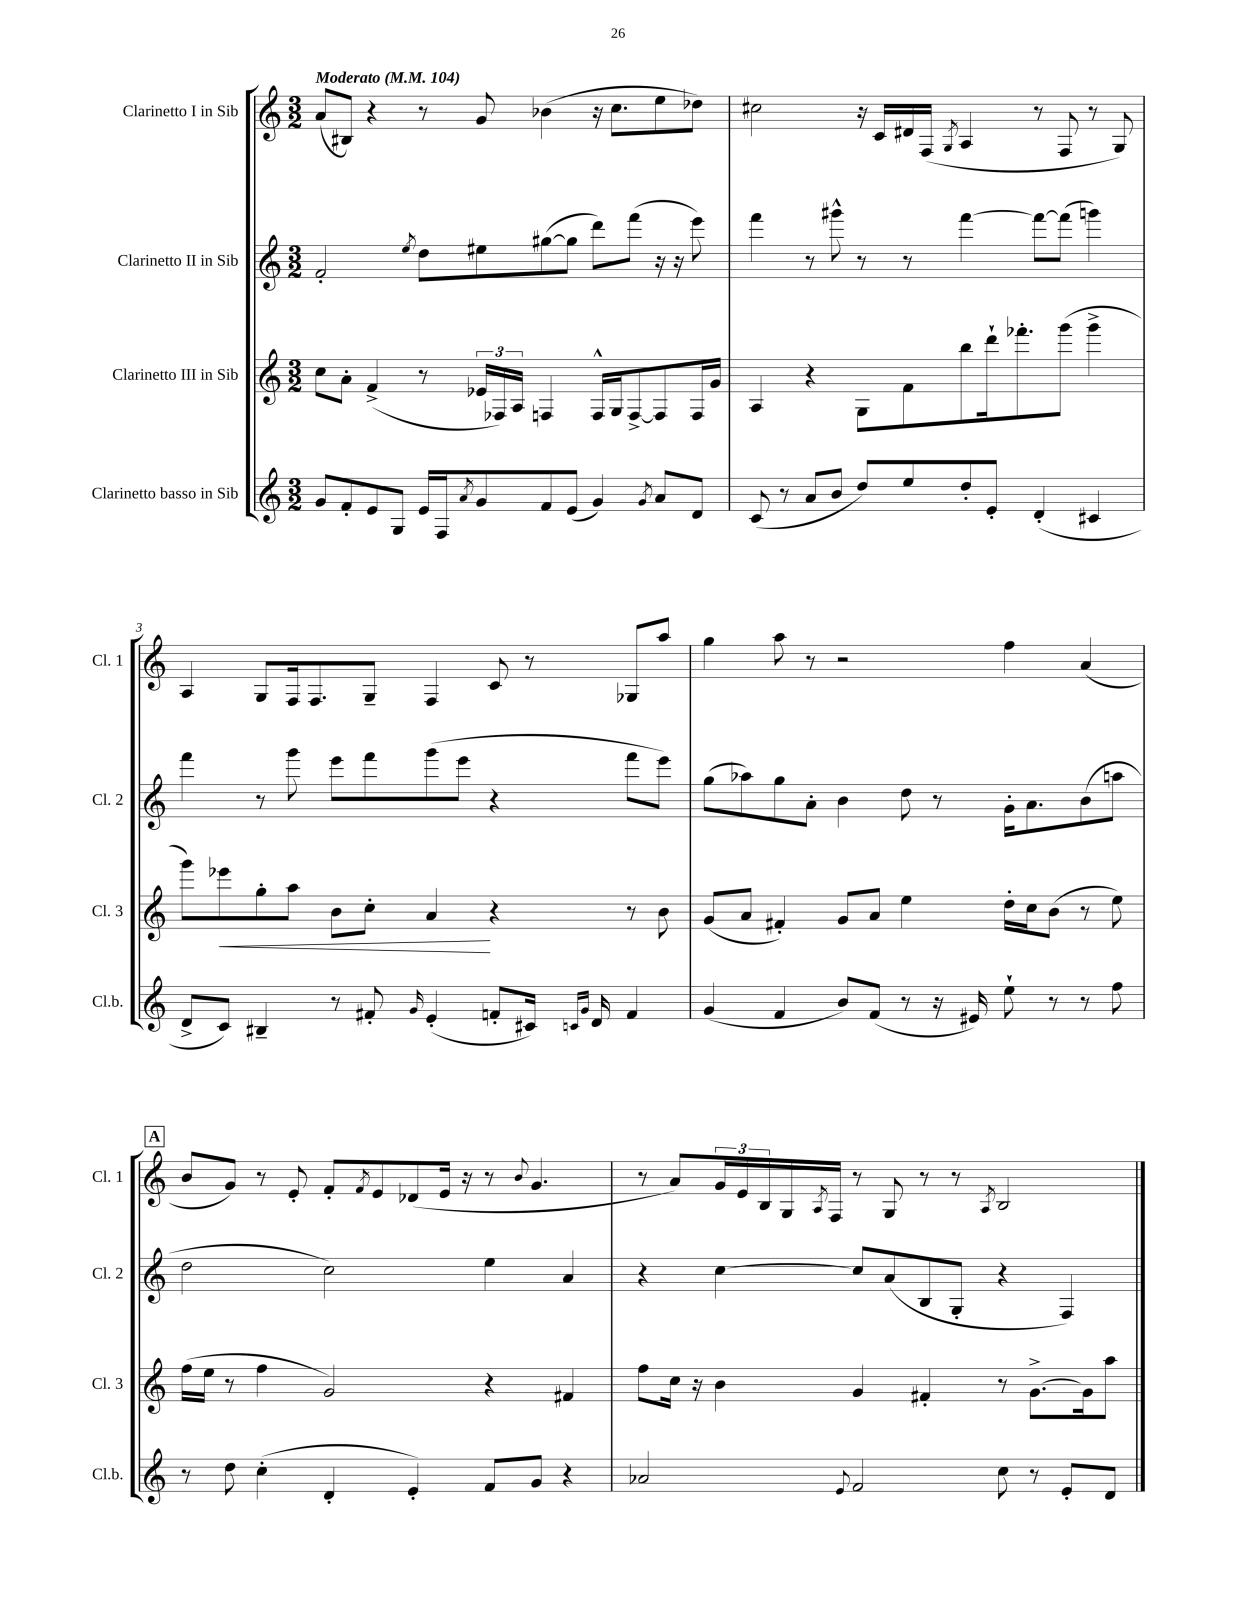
<<
\new StaffGroup <<
\new Staff = "s0" \with { instrumentName = "Clarinetto I in Sib" shortInstrumentName = "Cl. 1" } {
    \clef treble \key c \major \numericTimeSignature \time 3/2 \tempo "Moderato" 4 = 104
    a'8( bis8) r4 r8 g'8 bes'4( r16 c''8. e''8 des''8) |
    cis''2 r16 c'16 dis'16 f16( \acciaccatura { g8 } a4 r8 f8 r8 g8) |
    a4 g8 f16 f8. g8-- f4 c'8 r8 ges8 a''8 |
    g''4 a''8 r8 r2 f''4 a'4( |
    \mark \markup { \box "A" } b'8 g'8) r8 e'8-. f'8-. \acciaccatura { f'8 } e'8 des'8( e'16 r16 r8 \appoggiatura { b'8 } g'4. |
    r8 a'8) \tuplet 3/2 { g'16 e'16 b16 } g16 \acciaccatura { a8 } f16 r8 g8 r8 r8 \acciaccatura { a8 } b2 \bar "|." |
}
\new Staff = "s1" \with { instrumentName = "Clarinetto II in Sib" shortInstrumentName = "Cl. 2" } {
    \clef treble \key c \major \numericTimeSignature \time 3/2
    f'2-. \acciaccatura { e''8 } d''8 eis''8 gis''8~( gis''8 d'''8) f'''8( r16 r16 e'''8) |
    f'''4 r8 gis'''8-^ r8 r8 f'''4~ f'''8~ f'''8( g'''4) |
    f'''4 r8 g'''8 e'''8 f'''8 g'''8( e'''8 r4 f'''8 e'''8) |
    g''8( aes''8) g''8 a'8-. b'4 d''8 r8 g'16-. a'8. b'8( a''8 |
    \mark \markup { \box "A" } d''2 c''2) e''4 a'4 |
    r4 c''4~ c''8 a'8( b8 g8-. r4 f4) \bar "|." |
}
\new Staff = "s2" \with { instrumentName = "Clarinetto III in Sib" shortInstrumentName = "Cl. 3" } {
    \clef treble \key c \major \numericTimeSignature \time 3/2
    c''8 a'8-. f'4->( r8 \tuplet 3/2 { ees'16 fes16) a16 } f4 f16-^ g16 f8~-> f8 f16 g'16 |
    a4 r4 g8 f'8 b''8 d'''16-! fes'''8.-. g'''8( g'''4-> |
    g'''8) ees'''8\< g''8-. a''8 b'8 c''8-. a'4\! r4 r8 b'8 |
    g'8( a'8 fis'4-.) g'8 a'8 e''4 d''16-. c''16 b'8( r8 e''8) |
    \mark \markup { \box "A" } f''16( e''16 r8 f''4 g'2) r4 fis'4 |
    f''8 c''16 r16 b'4 g'4 fis'4-. r8 g'8.~-> g'16 a''8 \bar "|." |
}
\new Staff = "s3" \with { instrumentName = "Clarinetto basso in Sib" shortInstrumentName = "Cl.b." } {
    \clef treble \key c \major \numericTimeSignature \time 3/2
    g'8 f'8-. e'8 g8 e'16 f16 \acciaccatura { a'8 } g'8 f'8 e'8( g'4) \acciaccatura { g'8 } a'8 d'8 |
    c'8( r8 a'8 b'8 d''8) e''8 d''8-. e'8-. d'4-.( cis'4 |
    d'8-> c'8) bis4-- r8 fis'8-. \grace { g'16 } e'4-.( f'8-. cis'16) \grace { c'16 g'16 } d'16 f'4 |
    g'4( f'4 b'8) f'8( r8 r16 eis'16) e''8-! r8 r8 f''8 |
    \mark \markup { \box "A" } r8 d''8 c''4-.( d'4-. e'4-.) f'8 g'8 r4 |
    aes'2 \appoggiatura { e'8 } f'2 c''8 r8 e'8-. d'8 \bar "|." |
}
>>
>>
